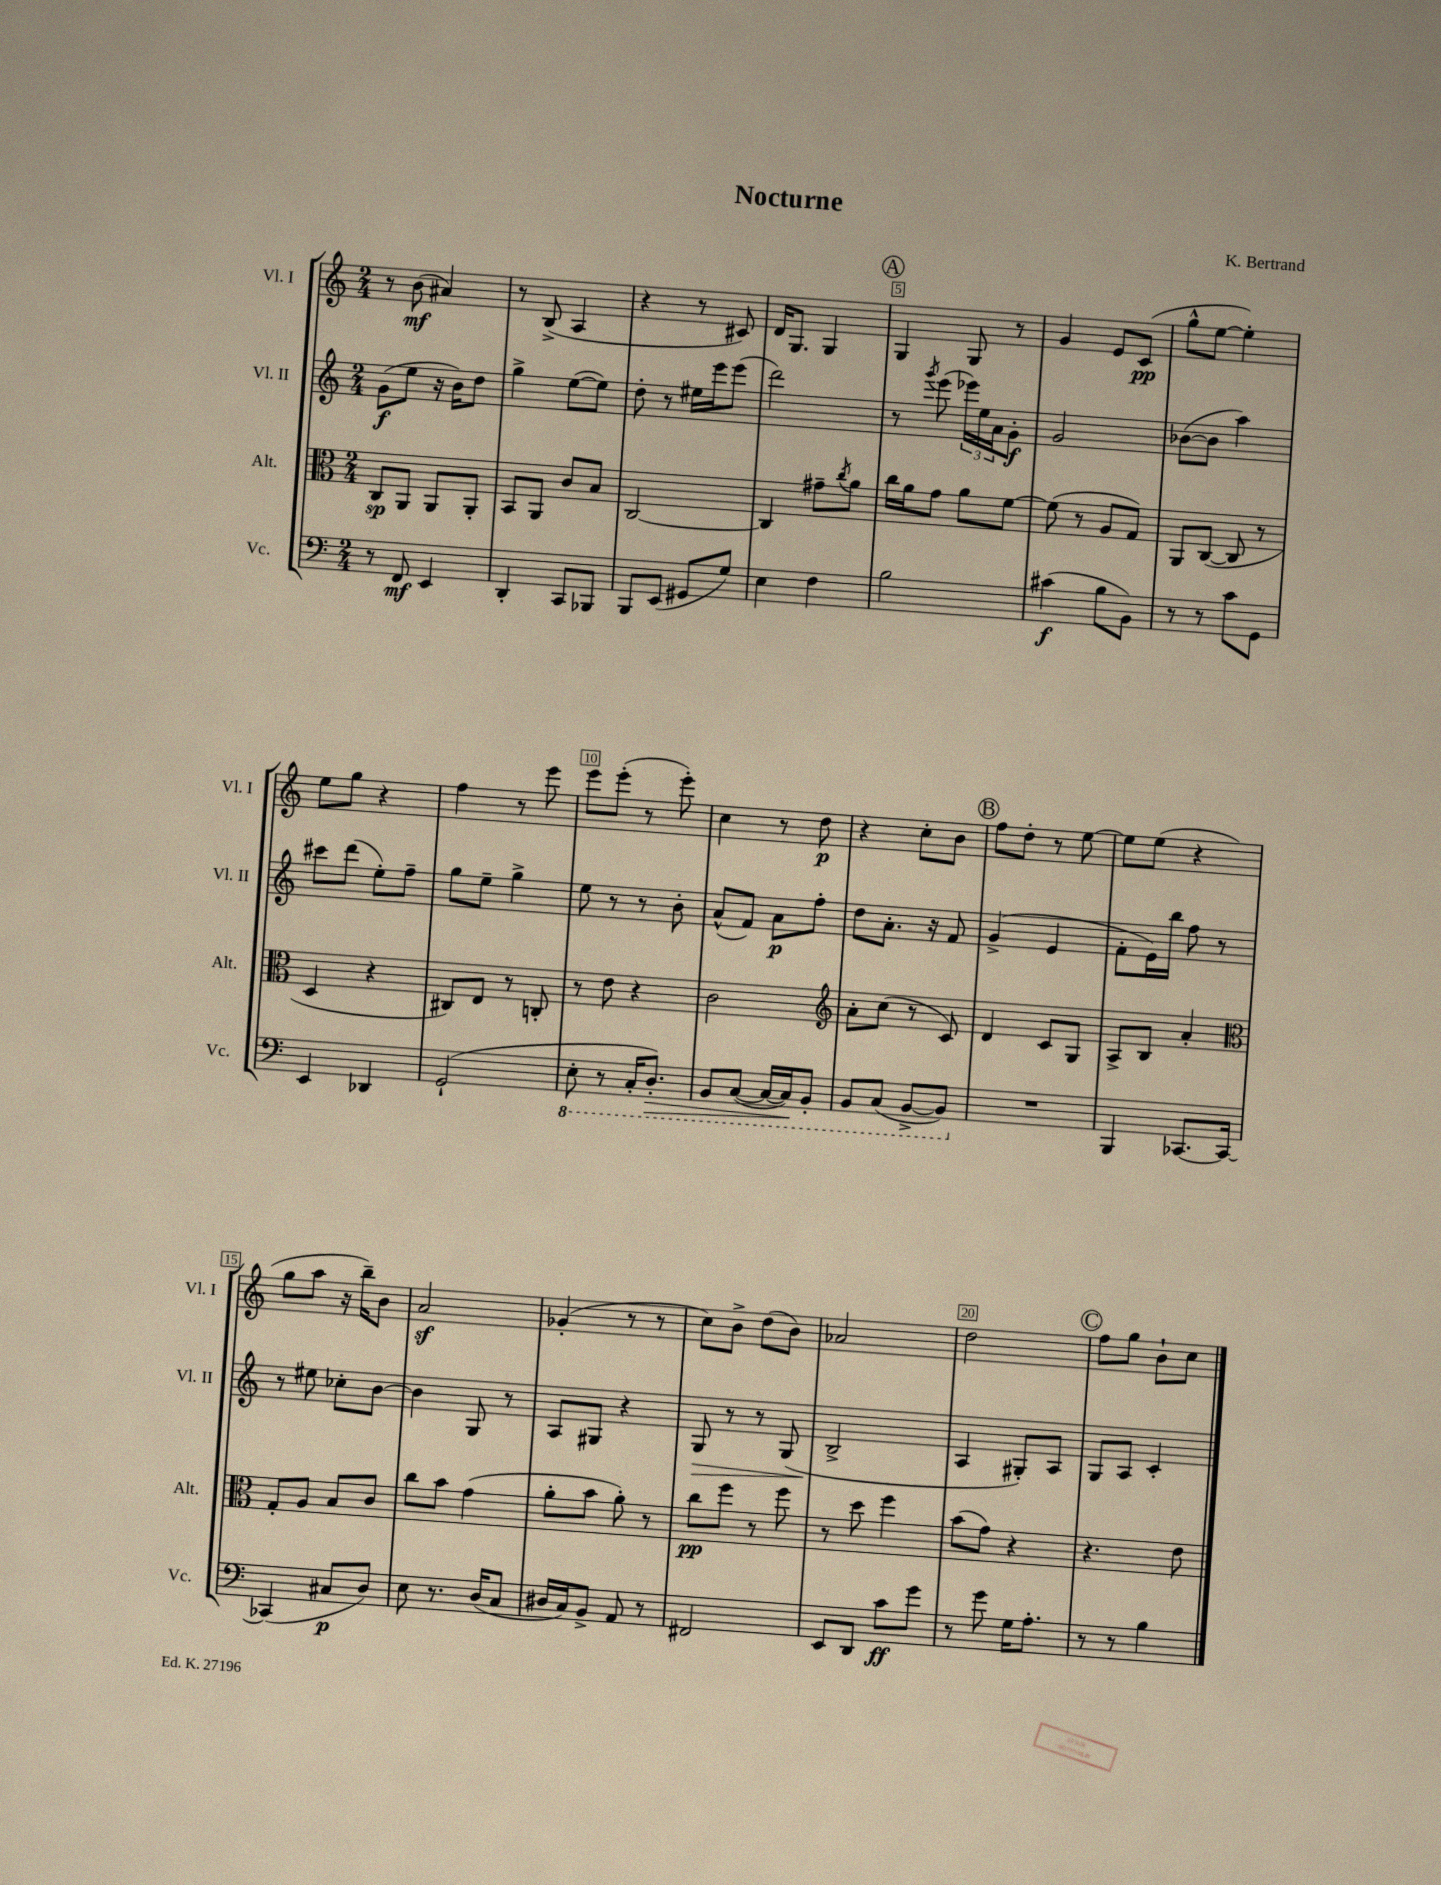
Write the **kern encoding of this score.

**kern	**dynam	**kern	**dynam	**kern	**dynam	**kern	**dynam
*part4	*part4	*part3	*part3	*part2	*part2	*part1	*part1
*staff4	*staff4	*staff3	*staff3	*staff2	*staff2	*staff1	*staff1
*I"Vc.	*	*I"Alt.	*	*I"Vl. II	*	*I"Vl. I	*
*I'Vc.	*	*I'Alt.	*	*I'Vl. II	*	*I'Vl. I	*
*clefF4	*	*clefC3	*	*clefG2	*	*clefG2	*
*k[]	*	*k[]	*	*k[]	*	*k[]	*
*M2/4	*	*M2/4	*	*M2/4	*	*M2/4	*
=1	=1	=1	=1	=1	=1	=1	=1
8r	.	8C/L	sp	(8g\L	f	8r	.
8FF/	mf	8AA/J	.	8ee\J	.	(8b\	mf
4EE/	.	8AA/L	.	16r	.	4a#X/)	.
.	.	.	.	16b\KL)	.	.	.
.	.	8AA'/J	.	8dd\J	.	.	.
=2	=2	=2	=2	=2	=2	=2	=2
4DD'/	.	8BB/L	.	4gg^\	.	8r	.
.	.	8AA/J	.	.	.	(8B^/	.
8CC/L	.	8c/L	.	([8ee\L	.	4A/	.
8BBB-X/J	.	8B/J	.	8ee\J])	.	.	.
=3	=3	=3	=3	=3	=3	=3	=3
8BBB/L	.	[2C/	.	8dd'\	.	4r	.
(8EE/J	.	.	.	8r	.	.	.
8GG#X/L	.	.	.	16ee#X\LL	.	8r	.
.	.	.	.	16eee\J	.	.	.
8G/J)	.	.	.	(8eee\J	.	8c#X/)	.
=4	=4	=4	=4	=4	=4	=4	=4
4E\	.	4C/]	.	2ddd\)	.	16d/KL	.
.	.	.	.	.	.	8.G/J	.
4F\	.	8g#X~\L	.	.	.	4G/	.
.	.	8qcc/	.	.	.	.	.
.	.	8a\J	.	.	.	.	.
!!LO:REH:place=s1:t=A
=5	=5	=5	=5	=5	=5	=5	=5
2B\	.	16cc\LL	.	8r	.	4G/	.
.	.	16a\J	.	.	.	.	.
.	.	.	.	8qggg/	.	.	.
.	.	8g\J	.	(8eee\	.	.	.
.	.	8a\L	.	24eee-X\LL)	.	8G/	.
.	.	.	.	24ee\	.	.	.
.	.	.	.	24a\J	.	.	.
.	.	[8f\J	.	8g'\J	f	8r	.
=6	=6	=6	=6	=6	=6	=6	=6
(4c#X\	f	(8f\]	.	2g/	.	4g/	.
.	.	8r	.	.	.	.	.
8B\L	.	8A/L	.	.	.	8e/L	.
8BB\J)	.	8G/J)	.	.	.	(8c/J	pp
=7	=7	=7	=7	=7	=7	=7	=7
8r	.	8AA/L	.	([8b-X\L	.	8gg^^\L	.
8r	.	([8C/J	.	8b-\J]	.	[8ee\J	.
8c\L	.	8C/]	.	4aa\)	.	4ee'\])	.
8GG\J	.	8r	.	.	.	.	.
!!LO:LB:g=z
=8	=8	=8	=8	=8	=8	=8	=8
4EE/	.	4D/	.	8ccc#X\L	.	8ee\L	.
.	.	.	.	(8ddd\J	.	8gg\J	.
4DD-X/	.	4r	.	8ee'\L)	.	4r	.
.	.	.	.	8ff~\J	.	.	.
=9	=9	=9	=9	=9	=9	=9	=9
(2GG`/	.	8C#X/L)	.	8gg\L	.	4ff\	.
.	.	8E/J	.	8ee~\J	.	.	.
.	.	8r	.	4gg^\	.	8r	.
.	.	8Cn'/	.	.	.	8eee\	.
=10	=10	=10	=10	=10	=10	=10	=10
*8ba	*	*	*	*	*	*	*
8EE'\	.	8r	.	8ee\	.	8eee\L	.
8r	.	8e\	.	8r	.	(8eee'\J	.
16CC'/KL	.	4r	.	8r	.	8r	.
!	!LO:HP:b	!	!	!	!	!	!
8.DD'/J)	>	.	.	.	.	.	.
.	.	.	.	8b'\	.	8eee'\)	.
=11	=11	=11	=11	=11	=11	=11	=11
8BBB/L	.	2c\	.	(8a^^/L	.	4cc\	.
([8CC/J	.	.	.	8f/J)	.	.	.
16CC/LL_	.	.	.	8a\L	p	8r	.
16CC/J])	.	.	.	.	.	.	.
8BBB'/J	]	.	.	8ff'\J	.	8dd\	p
=12	=12	=12	=12	=12	=12	=12	=12
*	*	*clefG2	*	*	*	*	*
8BBB/L	.	8a'\L	.	8dd\L	.	4r	.
(8CC/J	.	(8cc\J	.	8.a'\J	.	.	.
[8BBB^/L	.	8r	.	.	.	8cc'\L	.
.	.	.	.	16r	.	.	.
8BBB/J])	.	8c/)	.	8f/	.	8b\J	.
!!LO:REH:place=s1:t=B
=13	=13	=13	=13	=13	=13	=13	=13
*X8ba	*	*	*	*	*	*	*
2r	.	4d/	.	(4g^/	.	8ff\L	.
.	.	.	.	.	.	8dd'\J	.
.	.	8c/L	.	4e/	.	8r	.
.	.	8G/J	.	.	.	[8ee\	.
=14	=14	=14	=14	=14	=14	=14	=14
4BBB/	.	8A^/L	.	8f'\L	.	8ee\L]	.
.	.	8B/J	.	16e\L)	.	(8ee\J	.
.	.	.	.	16bb\JJ	.	.	.
[8.CC-X/L	.	4a'/	.	8ff\	.	4r	.
.	.	.	.	8r	.	.	.
16CC-/Jk_	.	.	.	.	.	.	.
!!LO:LB:g=z
=15	=15	=15	=15	=15	=15	=15	=15
*	*	*clefC3	*	*	*	*	*
(4CC-X/]	.	8G'/L	.	8r	.	8gg\L	.
.	.	8A/J	.	8ee#X\	.	8aa\J	.
8C#X/L	p	8B/L	.	8cc-X'\L	.	16r	.
.	.	.	.	.	.	16bb~\KL)	.
8D/J)	.	8c/J	.	[8b\J	.	8b\J	.
=16	=16	=16	=16	=16	=16	=16	=16
8E\	.	8cc\L	.	4b\]	.	2az/	.
8.r	.	8b\J	.	.	.	.	.
.	.	(4g\	.	8G/	.	.	.
(16D/KL	.	.	.	.	.	.	.
8C/J	.	.	.	8r	.	.	.
=17	=17	=17	=17	=17	=17	=17	=17
16D#X/LL	.	8a'\L	.	8A/L	.	(4g-X'/	.
16C/J)	.	.	.	.	.	.	.
8BB^/J	.	8b\J	.	8G#X/J	.	.	.
8AA/	.	8a'\)	.	4r	.	8r	.
8r	.	8r	.	.	.	8r	.
=18	=18	=18	=18	=18	=18	=18	=18
!	!	!	!	!	!LO:HP:b	!	!
2FF#X/	.	8cc\L	pp	8G/	>	8cc\L)	.
.	.	8ff\J	.	8r	.	8b^\J	.
.	.	8r	.	8r	.	(8dd\L	.
.	.	8ff\	.	(8G/	.	8b\J)	.
=19	=19	=19	=19	=19	=19	=19	=19
8EE/L	.	8r	.	2B^/	.	2a-X/	.
8DD/J	.	8dd\	.	.	.	.	.
8c\L	ff	4ff\	.	.	.	.	.
8g\J	.	.	.	.	.	.	.
.	.	.	.	.	]	.	.
=20	=20	=20	=20	=20	=20	=20	=20
8r	.	(8b\L	.	4A/	.	2dd\	.
8g\	.	8g\J)	.	.	.	.	.
16G\KL	.	4r	.	8G#X'/L)	.	.	.
8.A'\J	.	.	.	.	.	.	.
.	.	.	.	8A/J	.	.	.
!!LO:REH:place=s1:t=C
=21	=21	=21	=21	=21	=21	=21	=21
8r	.	4.r	.	8G/L	.	8ff\L	.
8r	.	.	.	8A/J	.	8gg\J	.
4B\	.	.	.	4c'/	.	8b`\L	.
.	.	8e\	.	.	.	8cc\J	.
==	==	==	==	==	==	==	==
*-	*-	*-	*-	*-	*-	*-	*-
